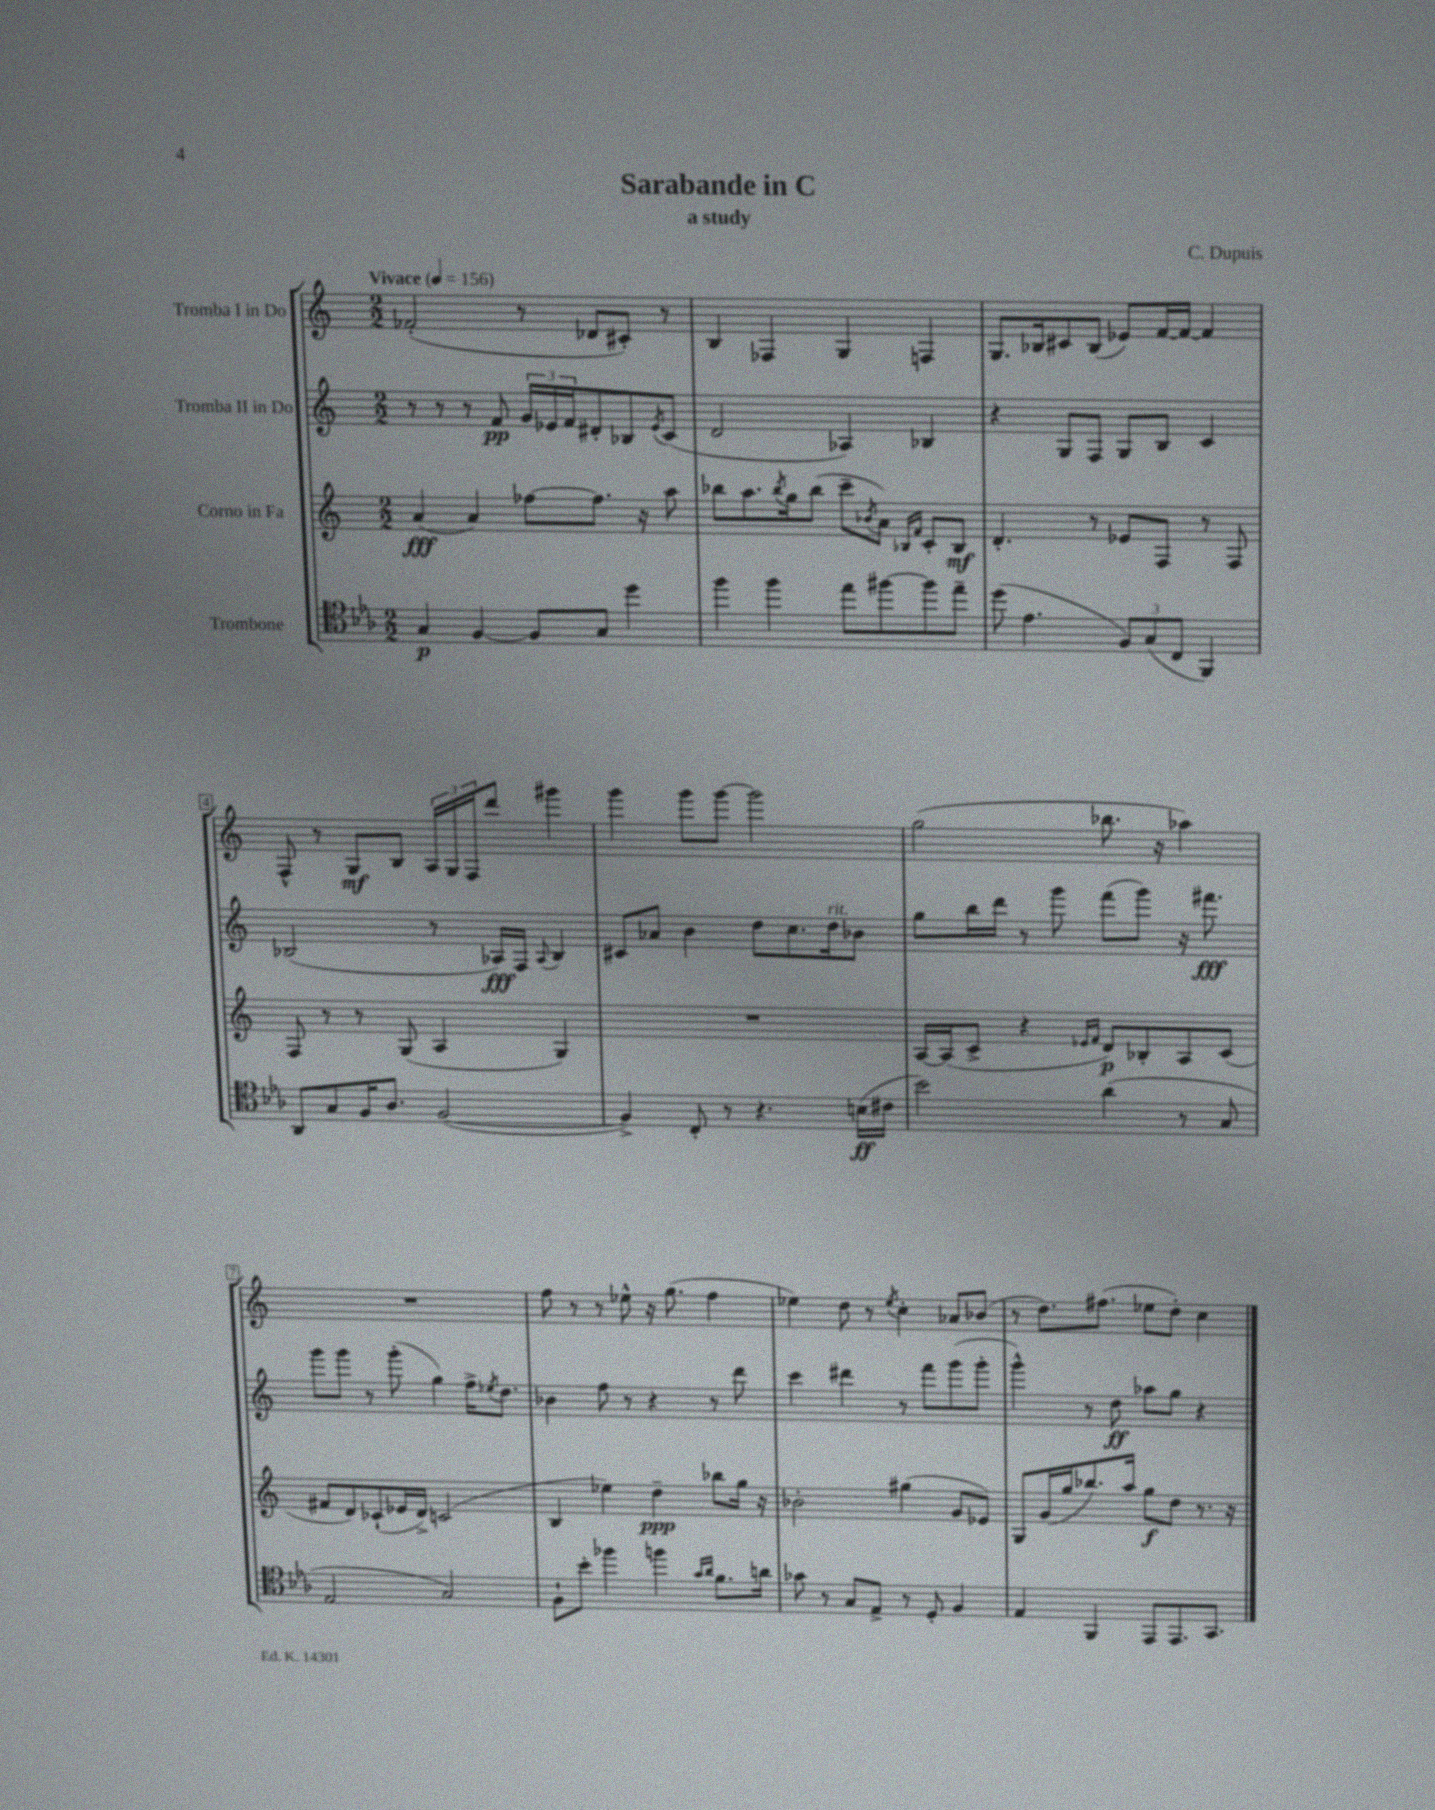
\header { title = "Sarabande in C" composer = "C. Dupuis" subtitle = "a study" }
<<
\new StaffGroup <<
\new Staff = "s0" \with { instrumentName = "Tromba I in Do" } {
    \clef treble \key c \major \numericTimeSignature \time 2/2 \tempo "Vivace" 4 = 156
    fes'2-.( r8 des'8 cis'8-.) r8 |
    b4 fes4 g4 f4 |
    g8. bes16 cis'8 bes8( ees'8) f'16~ f'16~ f'4 |
    f8-^ r8 g8\mf b8 \tuplet 3/2 { a16 g16 f16 } d'''8 gis'''4 |
    g'''4 g'''8 g'''8~ g'''2 |
    g''2( bes''8. r16 aes''4) |
    R1 |
    f''8 r8 r8 ees''8-^ r16 g''8.( f''4 |
    ees''4) d''8 r8 \acciaccatura { ees''8 } c''4-. aes'8 bes'8( |
    r8 d''8.) fis''8.( ees''8 d''8-.) c''4 \bar "|." |
}
\new Staff = "s1" \with { instrumentName = "Tromba II in Do" } {
    \clef treble \key c \major \numericTimeSignature \time 2/2
    r8 r8 r8 f'8\pp \tuplet 3/2 { g'16 ees'16 f'16 } dis'8-. bes8 \acciaccatura { ees'8 } c'8( |
    d'2 aes4) bes4 |
    r4 g8 f8 g8 b8 c'4 |
    bes2( r8 aes16\fff) f16 \appoggiatura { aes8 } bes4 |
    cis'8 aes'8 b'4 d''8 c''8. d''16^\markup { \italic "rit." } bes'8 |
    g''8 b''16 d'''16 r8 g'''8 f'''8( g'''8) r16 fis'''8.\fff |
    g'''8 g'''8 r8 g'''8-.( g''4) f''16-> \acciaccatura { ees''8 } d''8. |
    bes'4 f''8 r8 r4 r8 d'''8 |
    c'''4 dis'''4 r8 f'''8 g'''8( g'''8-. |
    g'''4-^) r8 d''8\ff aes''8 g''8 r4 \bar "|." |
}
\new Staff = "s2" \with { instrumentName = "Corno in Fa" } {
    \clef treble \key c \major \numericTimeSignature \time 2/2
    a'4\fff( a'4) fes''8~ fes''8. r16 a''8 |
    bes''8 a''8. \acciaccatura { bes''8 } g''16 bes''8( c'''8-- \acciaccatura { bes'8 } a'8) \grace { bes16 f'16 } c'8-. bes8\mf |
    d'4.-. r8 ees'8 f8 r8 f8 |
    f8 r8 r8 g8( a4 g4) |
    R1 |
    a16~ a16( c'8-> r4 \grace { ees'16 f'16 } d'8\p) bes8-. a8 c'8( |
    fis'8 d'8) ces'8-!( ees'16 d'16->) c'2( |
    b4 ees''4) d''4--\ppp bes''8 g''16 r16 |
    bes'2-. gis''4( g'8 ees'8) |
    g8 g'16( g''16 bes''8.) a''16 g''8\f d''8 r8. r16 \bar "|." |
}
\new Staff = "s3" \with { instrumentName = "Trombone" } {
    \clef tenor \key ees \major \numericTimeSignature \time 2/2
    g4\p f4~ f8 g8 d''4 |
    f''4 f''4 ees''8 fis''8~ fis''8 ees''8-- |
    d''8( ees'4. \tuplet 3/2 { f8) g8( c8 } f,4) |
    aes,8 g8 f16 aes8. f2~( |
    f4->) c8-. r8 r4. b16\ff( cis'16 |
    bes'2) aes'4( r8 g8 |
    ees2 g2) |
    f8-! bes'8-. fes''4 f''4 \grace { g'16 aes'16 } f'8. a'16 |
    ges'8 r8 g8 ees8-> r8 d8-. f4 |
    ees4 f,4 ees,8 ees,8. g,8. \bar "|." |
}
>>
>>
\layout { \context { \Score \override BarNumber.stencil = #(make-stencil-boxer 0.1 0.3 ly:text-interface::print) } }
